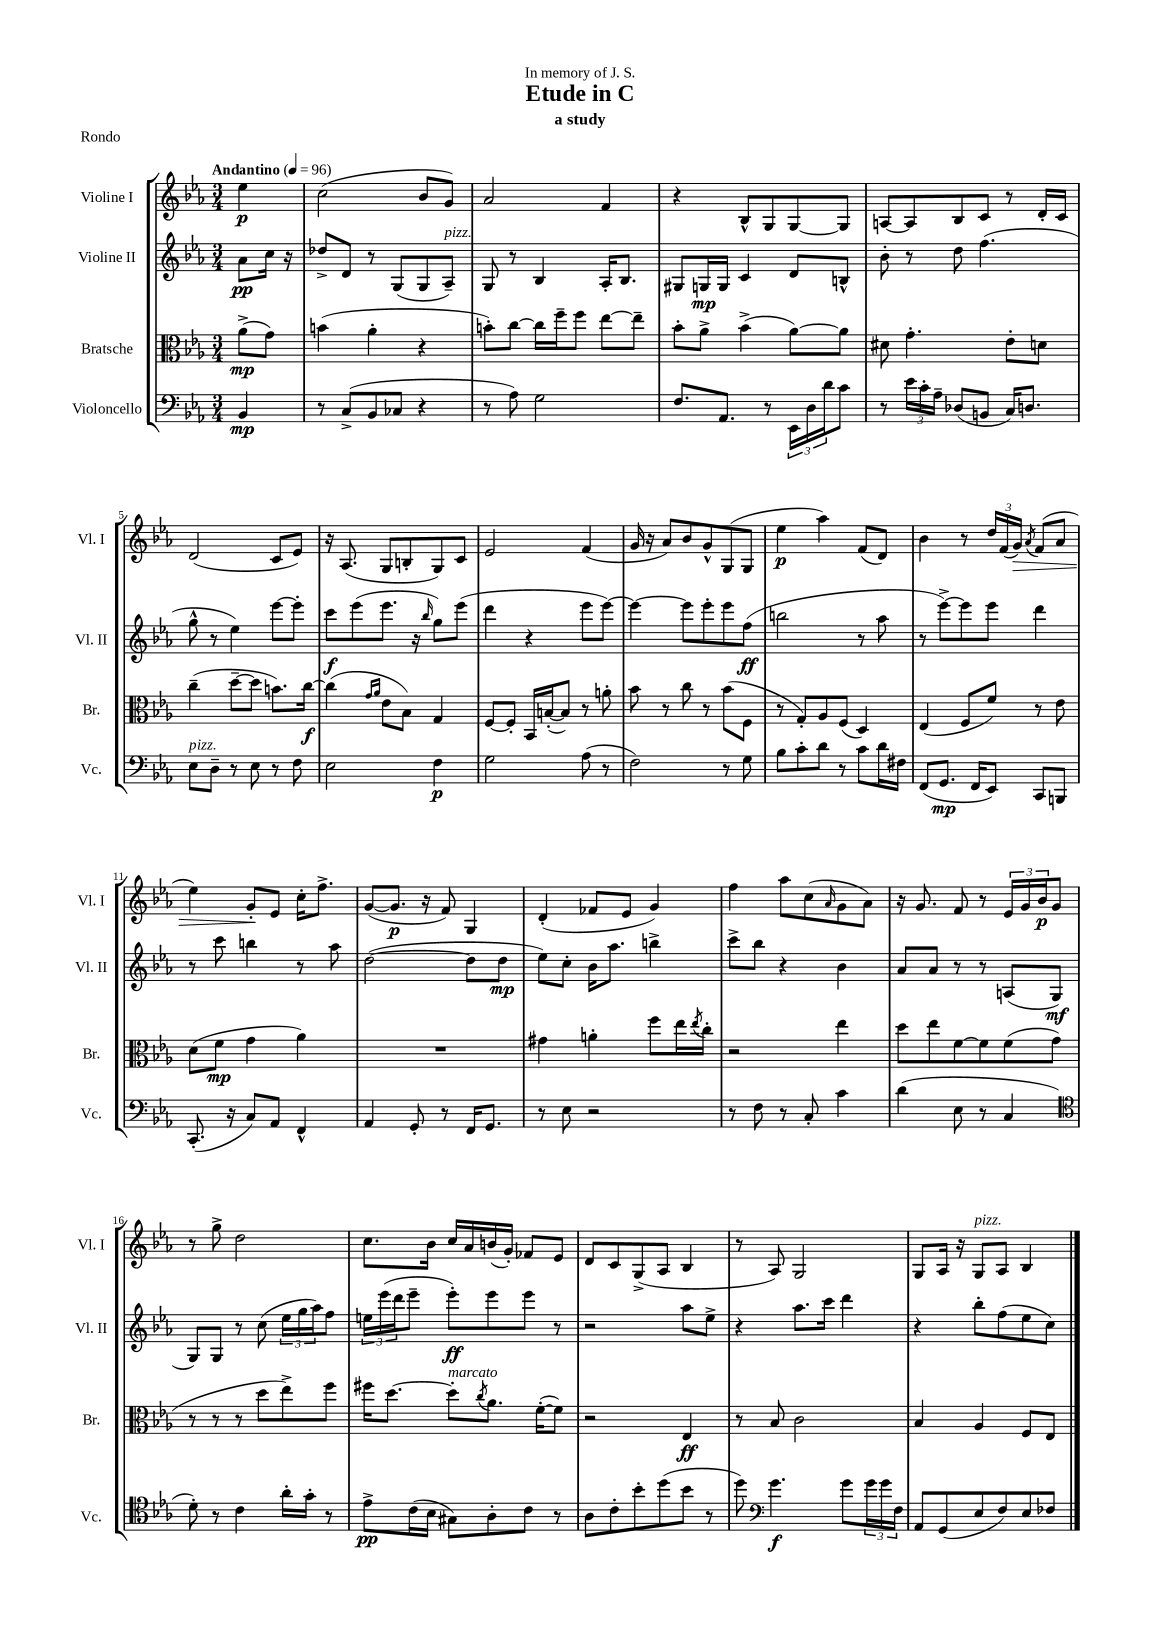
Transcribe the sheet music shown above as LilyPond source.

\header { title = "Etude in C" subtitle = "a study" dedication = "In memory of J. S." piece = "Rondo" }
<<
\new StaffGroup <<
\new Staff = "s0" \with { instrumentName = "Violine I" shortInstrumentName = "Vl. I" } {
    \clef treble \key ees \major \numericTimeSignature \time 3/4 \partial 4 \tempo "Andantino" 4 = 96
    ees''4\p |
    c''2( bes'8 g'8) |
    aes'2 f'4 |
    r4 bes8-^ g8 g8~ g8 |
    a8~ a8 bes8 c'8 r8 d'16-. c'16 |
    d'2( c'8 ees'8) |
    r16 aes8.( g8 b8-. g8) c'8 |
    ees'2 f'4( |
    g'16 r16 aes'8) bes'8 g'8-^ g8( g8 |
    ees''4\p aes''4) f'8( d'8) |
    bes'4 r8 \tuplet 3/2 { d''16 f'16( g'16\>) } \acciaccatura { aes'8 } f'8( aes'8 |
    ees''4) g'8-.\! ees'8 c''16-. f''8.-> |
    g'8~( g'8.\p r16 f'8) g4 |
    d'4-.( fes'8 ees'8 g'4) |
    f''4 aes''8 c''8( \grace { aes'16 } g'8 aes'8) |
    r16 g'8. f'8 r8 \tuplet 3/2 { ees'16 g'16 bes'16\p } g'8 |
    r8 g''8-> d''2 |
    c''8. bes'16 c''16 aes'16 b'16( g'16-.) fes'8 ees'8 |
    d'8 c'8 g8->( aes8 bes4 |
    r8 aes8) g2 |
    g8 aes16 r16 g8^\markup { \italic "pizz." } aes8 bes4 \bar "|." |
}
\new Staff = "s1" \with { instrumentName = "Violine II" shortInstrumentName = "Vl. II" } {
    \clef treble \key ees \major \numericTimeSignature \time 3/4 \partial 4
    aes'8\pp c''16 r16 |
    des''8-> d'8 r8 g8( g8 aes8--^\markup { \italic "pizz." }) |
    g8 r8 bes4 aes16-. bes8. |
    gis8 g16\mp g16 c'4 d'8 b8-^ |
    bes'8-. r8 d''8 f''4.( |
    g''8-^ r8 ees''4) ees'''8~ ees'''8-. |
    c'''8\f ees'''8( ees'''8. r16 \grace { bes''16 } g''8) ees'''8( |
    d'''4 r4 ees'''8 ees'''8~) |
    ees'''4~ ees'''8 ees'''8-. ees'''8 f''8\ff( |
    b''2 r8 aes''8 |
    r8 ees'''8~->) ees'''8 ees'''8 d'''4 |
    r8 c'''8 b''4 r8 aes''8 |
    d''2~( d''8 d''8\mp |
    ees''8) c''8-. bes'16 aes''8. b''4-> |
    c'''8-> bes''8 r4 bes'4 |
    aes'8 aes'8 r8 r8 a8( g8\mf |
    g8) g8 r8 c''8( \tuplet 3/2 { ees''16 g''16 aes''16) } f''8 |
    \tuplet 3/2 { e''16 ees'''16( d'''16 } ees'''8-- ees'''8-.\ff) ees'''8 ees'''8 r8 |
    r2 aes''8 ees''8-> |
    r4 aes''8. c'''16 d'''4 |
    r4 bes''8-. f''8( ees''8 c''8) \bar "|." |
}
\new Staff = "s2" \with { instrumentName = "Bratsche" shortInstrumentName = "Br." } {
    \clef alto \key ees \major \numericTimeSignature \time 3/4 \partial 4
    aes'8->\mp( g'8) |
    b'4( aes'4-. r4 |
    b'8-.) c''8~ c''16 f''16-- f''8 ees''8~ ees''8-- |
    bes'8-. aes'8-> bes'4->( aes'8~) aes'8 |
    dis'8 g'4.-. ees'8-. d'8 |
    c''4--( d''8~-- d''8 b'8.) c''16~\f |
    c''4( \grace { g'16 aes'16 } ees'8 bes8) g4 |
    f8~ f8-. bes,16 b16~-.( b8) r8 a'8-. |
    bes'8 r8 c''8 r8 bes'8( f8 |
    r8 g8-.) aes8 f8( d4) |
    ees4( f8 f'8) r8 ees'8 |
    d'8( f'8\mp g'4 aes'4) |
    R2. |
    gis'4 a'4-. f''8 ees''16 \acciaccatura { ees''8 } c''16-. |
    r2 ees''4 |
    d''8 ees''8 f'8~ f'8 f'8( g'8 |
    r8 r8 r8 d''8 ees''8->) f''8 |
    fis''16 d''8.~ d''8-.^\markup { \italic "marcato" } \acciaccatura { c''8 } aes'8. f'16~-.( f'8) |
    r2 ees4\ff |
    r8 bes8 c'2 |
    bes4 aes4 f8 ees8 \bar "|." |
}
\new Staff = "s3" \with { instrumentName = "Violoncello" shortInstrumentName = "Vc." } {
    \clef bass \key ees \major \numericTimeSignature \time 3/4 \partial 4
    bes,4\mp |
    r8 c8->( bes,8 ces8 r4 |
    r8 aes8) g2 |
    f8. aes,8. r8 \tuplet 3/2 { ees,16 d16 d'16 } c'8 |
    r8 \tuplet 3/2 { ees'16 c'16-. aes16-- } des8( b,8 c16) d8. |
    ees8^\markup { \italic "pizz." } d8-- r8 ees8 r8 f8 |
    ees2 f4\p |
    g2 aes8( r8 |
    f2) r8 g8 |
    bes8 c'8-. d'8 r8 c'8 d'16 fis16 |
    f,8( g,8.\mp f,16 ees,8) c,8 b,,8 |
    c,8.-.( r16 c8) aes,8 f,4-^ |
    aes,4 g,8-. r8 f,16 g,8. |
    r8 ees8 r2 |
    r8 f8 r8 c8-. c'4 |
    d'4( ees8 r8 c4 |
    \clef tenor d'8-.) r8 c'4 aes'16-. g'16-. r8 |
    ees'8->\pp c'16( bes16 gis8) aes8-. c'8 r8 |
    aes8 c'8-. bes'8-. d''8( bes'8 r8 |
    d''8) \clef bass g'4.\f g'8 \tuplet 3/2 { g'16 g'16 f16 } |
    aes,8 g,8( ees8 f8) ees8 fes8 \bar "|." |
}
>>
>>
